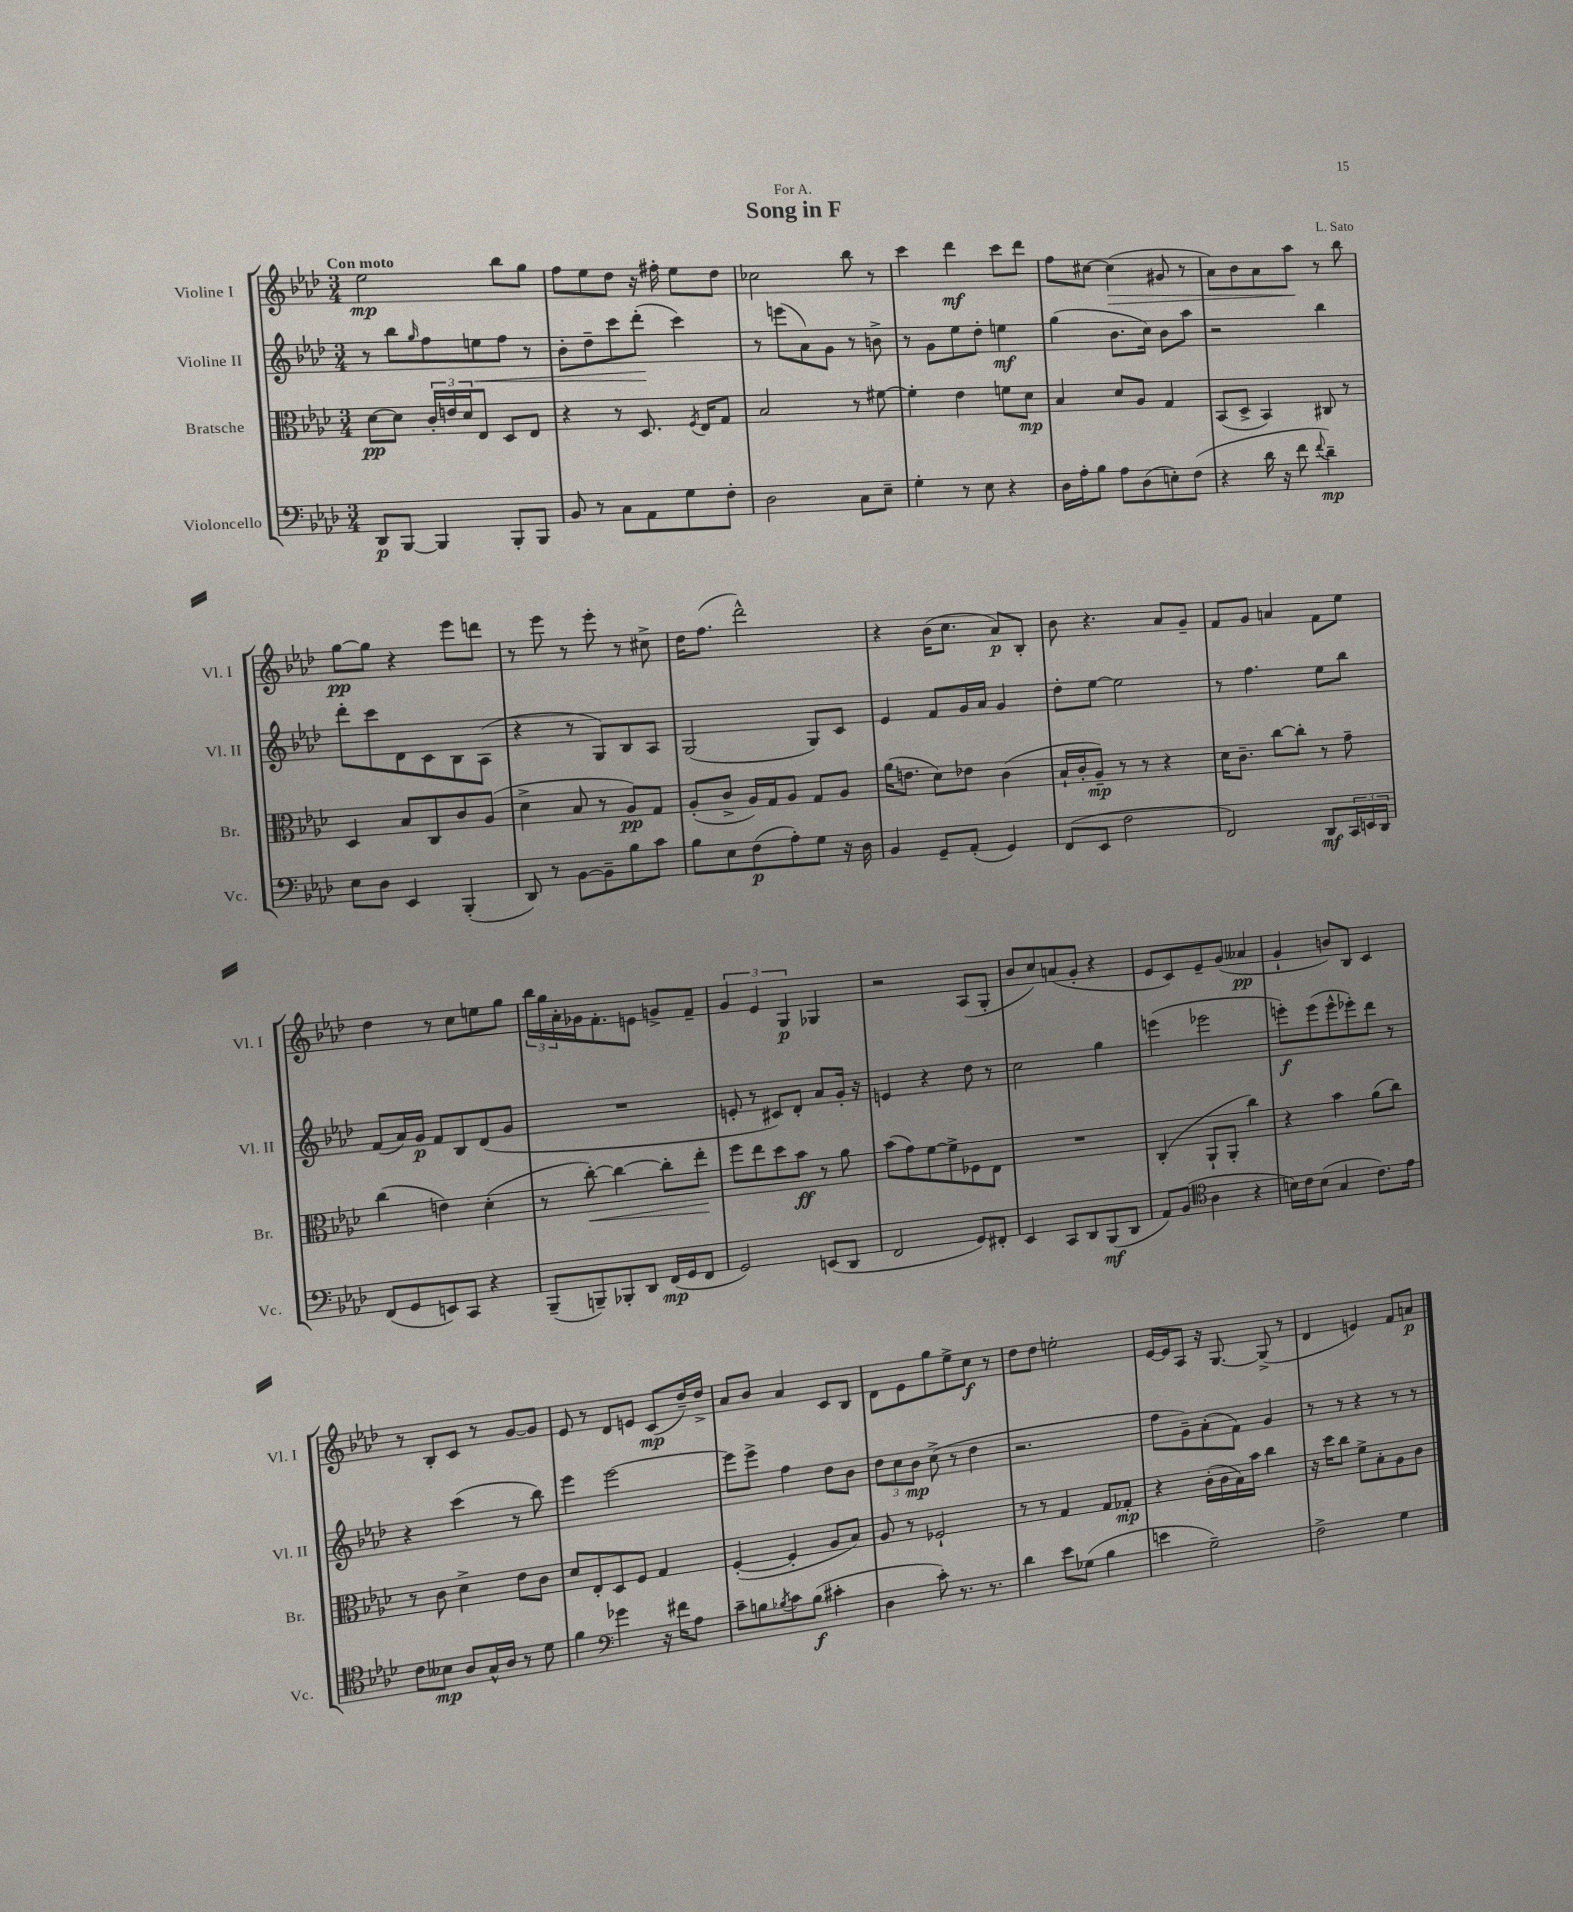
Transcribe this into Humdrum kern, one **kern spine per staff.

**kern	**dynam	**kern	**dynam	**kern	**dynam	**kern	**dynam
*part4	*part4	*part3	*part3	*part2	*part2	*part1	*part1
*staff4	*staff4	*staff3	*staff3	*staff2	*staff2	*staff1	*staff1
*I"Violoncello	*	*I"Bratsche	*	*I"Violine II	*	*I"Violine I	*
*I'Vc.	*	*I'Br.	*	*I'Vl. II	*	*I'Vl. I	*
*clefF4	*	*clefC3	*	*clefG2	*	*clefG2	*
*k[b-e-a-d-]	*	*k[b-e-a-d-]	*	*k[b-e-a-d-]	*	*k[b-e-a-d-]	*
*M3/4	*	*M3/4	*	*M3/4	*	*M3/4	*
=1	=1	=1	=1	=1	=1	=1	=1
!	!	!	!	!	!	!LO:TX:a:B:t=Con moto	!
8DD-/L	p	[8d-\L	pp	8r	.	2ee-\	mp
[8BBB-/J	.	8d-\J]	.	8bb-\L	.	.	.
.	.	.	.	16qqgg/	.	.	.
4BBB-/]	.	24c'/LL	.	8ff\	.	.	.
.	.	24en/	.	.	.	.	.
.	.	24d-/J	.	.	.	.	.
!	!	!	!	!	!LO:HP:b	!	!
.	.	8E-/J	.	8een\	<	.	.
8BBB-'/L	.	8D-/L	.	8ff\J	.	8bb-\L	.
8BBB-/J	.	8E-/J	.	8r	.	8gg\J	.
=2	=2	=2	=2	=2	=2	=2	=2
8BB-/	.	4r	.	8b-'\L	.	8ff\L	.
8r	.	.	.	8dd-~\	.	8ee-\	.
8C\L	.	8r	.	8ccc\	.	8dd-\J	.
8AA-\	.	8.D-/	.	(8ddd-'\J	.	16r	.
.	.	.	.	.	.	16ff#X'\	.
8G\	.	.	.	4ccc\)	[	8ee-\L	.
.	.	8qF/	.	.	.	.	.
.	.	16E-/KL	.	.	.	.	.
8F'\J	.	8G/J	.	.	.	8dd-\J	.
=3	=3	=3	=3	=3	=3	=3	=3
2D-\	.	2B-/	.	8r	.	2cc-X\	.
.	.	.	.	(8eeen\L	.	.	.
.	.	.	.	8a-\)	.	.	.
.	.	.	.	8g\J	.	.	.
8C\L	.	8r	.	8r	.	8bb-\	.
8E-~\J	.	[8f#X\	.	8bn^\	.	8r	.
=4	=4	=4	=4	=4	=4	=4	=4
4G'\	.	4f#'\]	.	8r	.	4ccc\	.
.	.	.	.	8g\L	.	.	.
8r	.	4e-\	.	8ee-\	.	4ddd-\	mf
8E-\	.	.	.	8dd-'\J	.	.	.
4r	.	8fn\L	.	4een\	mf	8ccc\L	.
.	.	8d-\J	mp	.	.	8ddd-\J	.
=5	=5	=5	=5	=5	=5	=5	=5
16D-\LL	.	4B-/	.	(4gg\	.	8ff\L	.
16A-'\J	.	.	.	.	.	.	.
8B-\J	.	.	.	.	.	[8cc#X\J	.
!	!	!	!	!	!	!	!LO:HP:b
8A-\L	.	8d-/L	.	8.b-\L	.	(4cc#\]	>
(8D-\	.	8A-/J	.	.	.	.	.
.	.	.	.	16cc\Jk)	.	.	.
8En'\)	.	4G/	.	8b-\L	.	8g#X/	.
(8F\J	.	.	.	8aa-\J	.	8r	.
=6	=6	=6	=6	=6	=6	=6	=6
4r	.	(8BB-/L	.	2r	.	8a-\L)	.
.	.	8D-^/J	.	.	.	8b-\	.
16d-\	.	4BB-/)	.	.	.	8a-\	.
16r	.	.	.	.	.	.	.
8f\	.	.	.	.	.	8aa-\J	.
8qqf/	.	.	.	.	.	.	.
4d-~\)	mp	8C#X/	.	4bb-\	.	8r	]
.	.	8r	.	.	.	8bb-\	.
!!LO:LB:g=z
=7	=7	=7	=7	=7	=7	=7	=7
8E-\L	.	4D-/	.	8ddd-'\L	.	[8gg\L	pp
8D-\J	.	.	.	8ccc\	.	8gg\J]	.
4EE-/	.	8B-/L	.	8d-\	.	4r	.
.	.	8C/	.	8c\	.	.	.
(4BBB-'/	.	8c/	.	8B-\	.	8eee-\L	.
.	.	(8A-/J	.	(8A-\J	.	8dddn\J	.
=8	=8	=8	=8	=8	=8	=8	=8
8DD-/)	.	4d-^\	.	4r	.	8r	.
8r	.	.	.	.	.	8eee-\	.
[8BB-\L	.	8B-/	.	8r	.	8r	.
8BB-~\]	.	8r	.	8G/L)	.	8eee-'\	.
8B-\	.	8A-/L)	pp	8B-/	.	8r	.
8c\J	.	8G/J	.	8A-/J	.	8cc#X^\	.
=9	=9	=9	=9	=9	=9	=9	=9
8B-\L	.	(8A-'/L	.	(2G/	.	16dd-\KL	.
.	.	.	.	.	.	(8.ff\J	.
8E-\	.	8c^/J	.	.	.	.	.
(8F\	p	16A-/LL)	.	.	.	2ddd-^^\)	.
.	.	16G/J	.	.	.	.	.
8A-'\)	.	8A-/J	.	.	.	.	.
8G\J	.	8G/L	.	8G/L)	.	.	.
16r	.	8A-/J	.	8c/J	.	.	.
16D-\	.	.	.	.	.	.	.
=10	=10	=10	=10	=10	=10	=10	=10
4BB-/	.	(16a-\KL	.	4e-/	.	4r	.
.	.	8.en\J	.	.	.	.	.
8GG~/L	.	8d-\L)	.	8f/L	.	(16b-\KL	.
.	.	.	.	.	.	8.cc\J	.
(8AA-'/J	.	8e-X\J	.	16g/L	.	.	.
.	.	.	.	16a-/JJ	.	.	.
4GG/)	.	(4c\	.	4g/	.	8a-/L)	p
.	.	.	.	.	.	8B-'/J	.
=11	=11	=11	=11	=11	=11	=11	=11
(8FF/L	.	16B-`/LL	.	8dd-'\L	.	8b-\	.
.	.	16c'/J	.	.	.	.	.
8EE-/J	.	8A-~/J)	mp	[8ee-\J	.	4.r	.
2F\	.	8r	.	2ee-\]	.	.	.
.	.	8r	.	.	.	.	.
.	.	4r	.	.	.	8a-/L	.
.	.	.	.	.	.	8g~/J	.
=12	=12	=12	=12	=12	=12	=12	=12
2FF/)	.	16d-\KL	.	8r	.	8f/L	.
.	.	8.c~\J	.	.	.	.	.
.	.	.	.	4.ff\	.	8g/J	.
.	.	[8cc\L	.	.	.	4an/	.
.	.	8cc'\J]	.	.	.	.	.
8DD-/L	mf	8r	.	8ee-\L	.	8f\L	.
24CC/L	.	8g~\	.	8bb-\J	.	8ee-\J	.
24EEn/	.	.	.	.	.	.	.
24DD-/JJ	.	.	.	.	.	.	.
!!LO:LB:g=z
=13	=13	=13	=13	=13	=13	=13	=13
(8FF/L	.	(4cc\	.	(8f/L	.	4dd-\	.
8GG/	.	.	.	16a-/L)	.	.	.
.	.	.	.	16g/JJ	p	.	.
8EEn/)	.	4en\)	.	8f/L	.	8r	.
8CC/J	.	.	.	8B-/	.	8cc\L	.
4r	.	(4d-'\	.	(8d-/	.	8een\	.
.	.	.	.	8g/J	.	8gg\J	.
=14	=14	=14	=14	=14	=14	=14	=14
(8BBB-~/L	.	8r	.	2.r	.	24bb-\LL	.
.	.	.	.	.	.	24gg\	.
.	.	.	.	.	.	24a-'\	.
!	!	!	!LO:HP:b	!	!	!	!
8BBBn~/)	.	[8cc'\)	<	.	.	16g-X\J	.
.	.	.	.	.	.	8.f'\	.
8BBB-X'/	.	4cc\_	.	.	.	.	.
8DD-/J	.	.	.	.	.	8en\J	.
(16FF/LL	mp	8cc'\L]	.	.	.	8gn^/L	.
16GG/J	.	.	.	.	.	.	.
8FF/J	.	8ee-'\J	.	.	.	8f~/J	.
.	.	.	[	.	.	.	.
=15	=15	=15	=15	=15	=15	=15	=15
2GG/)	.	8ff\L	.	8en'/	.	6g/	.
.	.	8ee-\	.	8r	.	.	.
.	.	.	.	.	.	6e-/	.
.	.	8dd-\	.	8c#X/L)	.	.	.
.	.	.	.	.	.	6G/	p
.	.	8b-\J	ff	8d-'/J	.	.	.
(8EEn/L	.	8r	.	8a-/L	.	4G-X/	.
8DD-/J	.	8a-\	.	16g'/Jk	.	.	.
.	.	.	.	16r	.	.	.
=16	=16	=16	=16	=16	=16	=16	=16
2FF/	.	(8b-\L	.	4en/	.	2r	.
.	.	8g\)	.	.	.	.	.
.	.	[8f\	.	4r	.	.	.
.	.	8f^\]	.	.	.	.	.
8GG/L)	.	8F-X\	.	8dd-\	.	(8A-/L	.
8FF#X'/J	.	8E-\J	.	8r	.	8G'/J	.
=17	=17	=17	=17	=17	=17	=17	=17
4EE-/	.	2.r	.	2cc\	.	8b-/L	.
.	.	.	.	.	.	8cc/)	.
8CC/L	.	.	.	.	.	(8an/	.
8DD-/	.	.	.	.	.	8g'/J	.
(8BBB-/	mf	.	.	4gg\	.	4r	.
8DD-/J	.	.	.	.	.	.	.
=18	=18	=18	=18	=18	=18	=18	=18
8AA-/L)	.	(4C'/	.	(4eeen\	.	8e-/L	.
(8BB-/J	.	.	.	.	.	8c/)	.
*clefC4	*	*	*	*	*	*	*
4A-\	.	8AA-`/L	.	2eee-X\	.	8e-~/	.
.	.	8AA-'/J	.	.	.	(8g/J	.
4r	.	4cc\)	.	.	.	4a--X/	pp
=19	=19	=19	=19	=19	=19	=19	=19
16Bn\LL)	.	4r	.	8eeen'\L)	f	4g`/	.
16c\J	.	.	.	.	.	.	.
(8B\J	.	.	.	(8eee\	.	.	.
4G/	.	4b-\	.	8eee^^\	.	8bn/L)	.
.	.	.	.	8eee-X'\)	.	8B-/J	.
8.c\L)	.	(8a-\L	.	8ddd-\J	.	4c/	.
.	.	8cc\J)	.	8r	.	.	.
16e-\Jk	.	.	.	.	.	.	.
!!LO:LB:g=z
=20	=20	=20	=20	=20	=20	=20	=20
8c\L	.	8r	.	4r	.	8r	.
8B--X\J	mp	8c\	.	.	.	8B-'/L	.
8A-/L	.	4d-^\	.	(4ccc\	.	8c/J	.
16G^^/L	.	.	.	.	.	8r	.
16A-/JJ	.	.	.	.	.	.	.
8r	.	8e-\L	.	8r	.	[8g/L	.
8d-\	.	8c\J	.	8bb-\)	.	8g/J]	.
=21	=21	=21	=21	=21	=21	=21	=21
4f\	.	8d-/L	.	4eee-\	.	8e-/	.
.	.	8E-'/	.	.	.	8r	.
*clefF4	*	*	*	*	*	*	*
4g-X\	.	8D-/	.	[2eee-\	.	8d-/L	.
.	.	8F/J	.	.	.	8en/J	.
16r	.	4G/	.	.	.	(8c/L	mp
16f#X\KL	.	.	.	.	.	.	.
8A-\J	.	.	.	.	.	16dd-~/L)	.
.	.	.	.	.	.	16dd-^/JJ	.
=22	=22	=22	=22	=22	=22	=22	=22
8c~\L	.	([4F'/	.	8eee-\L]	.	8a-/L	.
8Bn\	.	.	.	8eee-^\J	.	8b-/J	.
8qB-X/	.	.	.	.	.	.	.
8c\	.	4F'/]	.	4ff\	.	4a-/	.
(8B-\J	f	.	.	.	.	.	.
4c#X'\	.	8A-/L	.	8dd-\L	.	8c/L	.
.	.	8B-/J)	.	8b-\J	.	8B-/J	.
=23	=23	=23	=23	=23	=23	=23	=23
4D-\	.	8A-/	.	12dd-\L	.	8d-\L	.
.	.	.	.	12cc\	.	.	.
.	.	8r	.	.	.	8e-\	.
.	.	.	.	12b-\J	mp	.	.
8c'\)	.	2F-X`/	.	(8cc^\	.	8gg\	.
8.r	.	.	.	8r	.	8ee-^\	.
.	.	.	.	4dd-\	.	8cc\J	f
8.r	.	.	.	.	.	.	.
.	.	.	.	.	.	8r	.
=24	=24	=24	=24	=24	=24	=24	=24
4d-\	.	8r	.	2.r	.	8dd-\L	.
.	.	8r	.	.	.	8dd-\J	.
8e-\L	.	4G/	.	.	.	2een'\	.
(8G-X\J	.	.	.	.	.	.	.
4B-\	.	8G/L	.	.	.	.	.
.	.	8G-X'/J	mp	.	.	.	.
=25	=25	=25	=25	=25	=25	=25	=25
4en\	.	4r	.	8ff\L	.	[16e-/LL	.
.	.	.	.	.	.	16e-/J]	.
.	.	.	.	8g~\)	.	8A-/J	.
2G~\)	.	(16c'\LL	.	(8a-'\	.	16r	.
.	.	16c\	.	.	.	[8.G/	.
.	.	16B-\)	.	8f\J)	.	.	.
.	.	16b-\JJ	.	.	.	.	.
.	.	4cc\	.	4g/	.	(8G^/]	.
.	.	.	.	.	.	8r	.
=26	=26	=26	=26	=26	=26	=26	=26
2F^\	.	16r	.	8r	.	4d-/	.
.	.	16dd-\KL	.	.	.	.	.
.	.	8cc\J	.	8r	.	.	.
.	.	8f^\L	.	4r	.	4en/)	.
.	.	8B-'\	.	.	.	.	.
4G\	.	8A-\	.	8r	.	8f/L	.
.	.	8c\J	.	8r	.	8an/J	p
==	==	==	==	==	==	==	==
*-	*-	*-	*-	*-	*-	*-	*-
